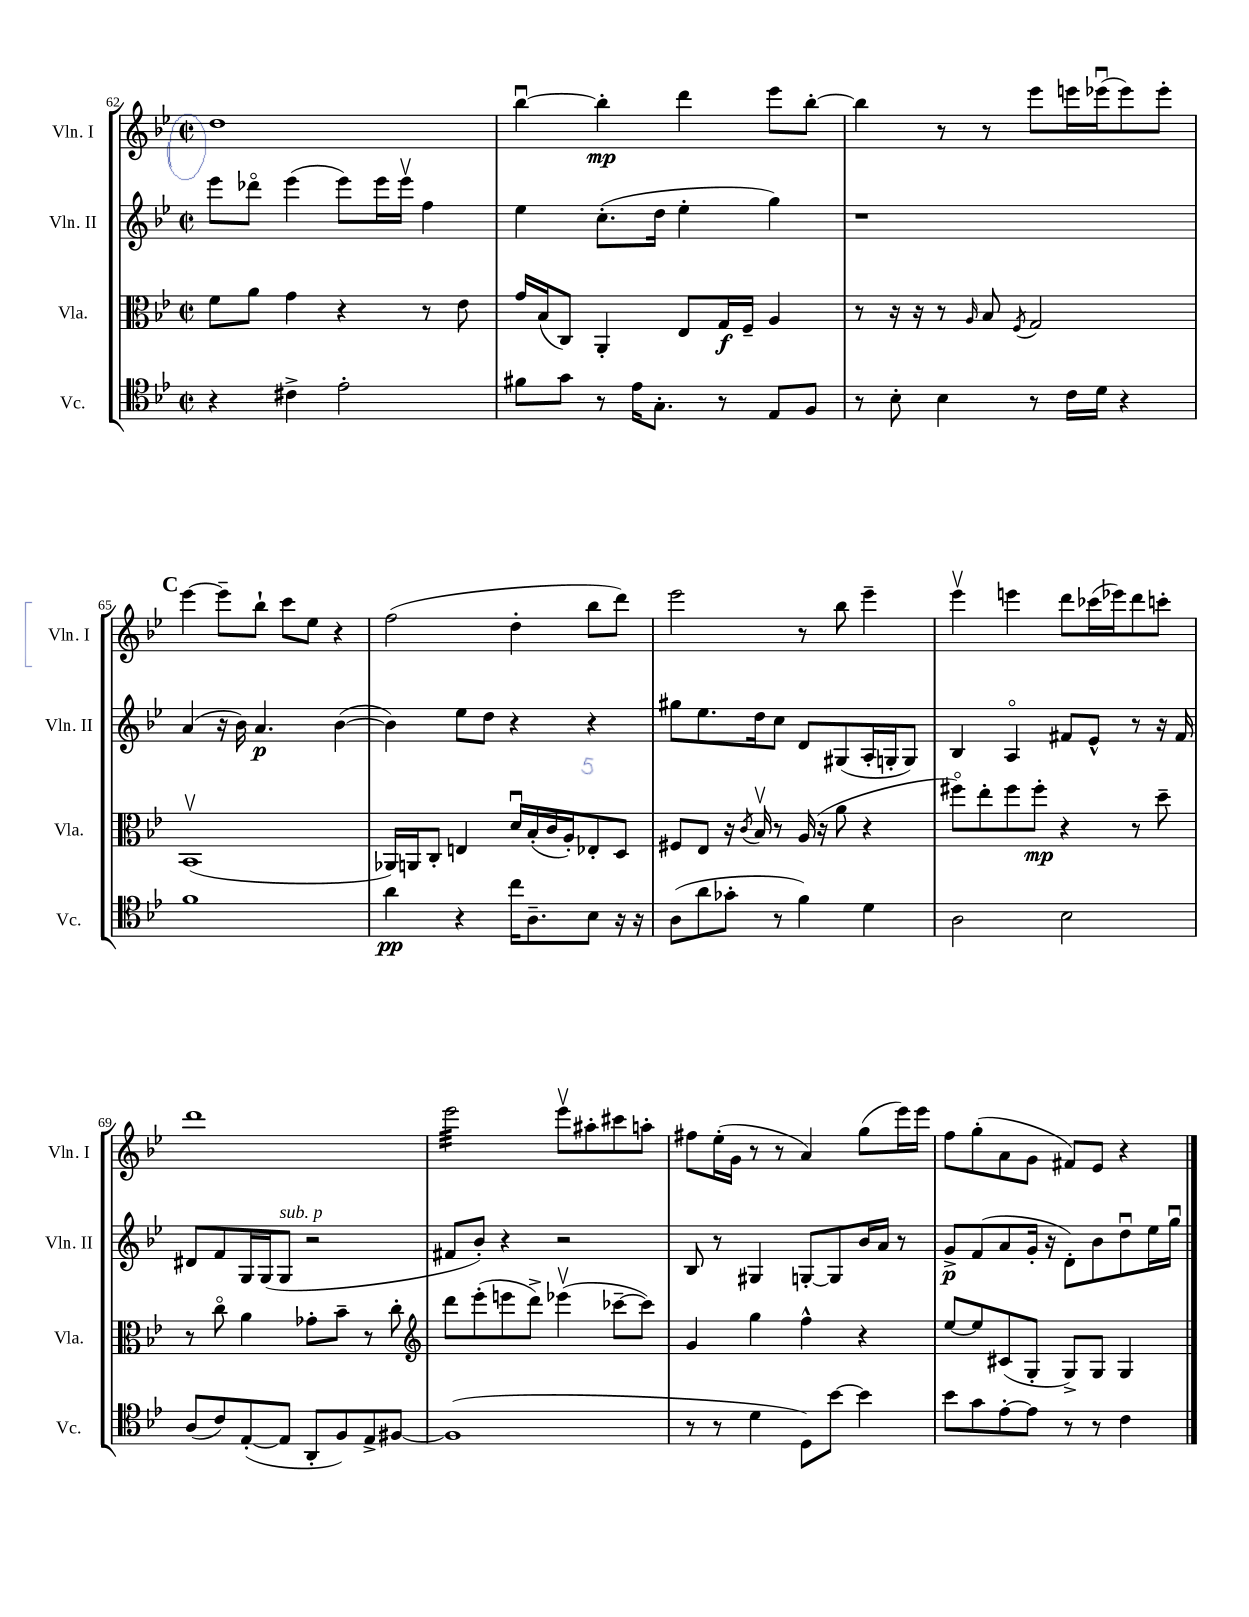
<<
\new StaffGroup <<
\new Staff = "s0" \with { instrumentName = "Vln. I" shortInstrumentName = "Vln. I" } {
    \clef treble \key bes \major \defaultTimeSignature \time 2/2
    d''1 |
    bes''4~\downbow bes''4-.\mp d'''4 ees'''8 bes''8~-. |
    bes''4 r8 r8 ees'''8 e'''16 ees'''16\downbow( ees'''8) ees'''8-. |
    \mark \markup { \bold "C" } ees'''4~ ees'''8-- bes''8-! c'''8 ees''8 r4 |
    f''2( d''4-. bes''8 d'''8) |
    ees'''2 r8 bes''8 ees'''4-- |
    ees'''4\upbow e'''4 d'''8 ces'''16( ees'''16) d'''8 c'''8-. |
    d'''1 |
    ees'''2:32 ees'''8\upbow ais''8-. cis'''8 a''8-. |
    fis''8 ees''16-.( g'16 r8 r8 a'4) g''8( ees'''16) ees'''16 |
    f''8 g''8-.( a'8 g'8 fis'8) ees'8 r4 \bar "|." |
}
\new Staff = "s1" \with { instrumentName = "Vln. II" shortInstrumentName = "Vln. II" } {
    \clef treble \key bes \major \defaultTimeSignature \time 2/2
    ees'''8 des'''8\flageolet ees'''4( ees'''8) ees'''16 ees'''16\upbow f''4 |
    ees''4 c''8.-.( d''16 ees''4-. g''4) |
    r1 |
    \mark \markup { \bold "C" } a'4( r16 bes'16) a'4.\p bes'4~( |
    bes'4) ees''8 d''8 r4 r4 |
    gis''8 ees''8. d''16 c''8 d'8 gis8( a16-. g16-. g8) |
    bes4 a4\flageolet fis'8 ees'8-^ r8 r16 fis'16 |
    dis'8 f'8 g16 g16( g8^\markup { \italic "sub. p" } r2 |
    fis'8 bes'8-.) r4 r2 |
    bes8 r8 gis4 g8~-. g8 bes'16 a'16 r8 |
    g'8->\p f'8( a'8 g'16-. r16 d'8-.) bes'8 d''8\downbow ees''16 g''16\downbow \bar "|." |
}
\new Staff = "s2" \with { instrumentName = "Vla." shortInstrumentName = "Vla." } {
    \clef alto \key bes \major \defaultTimeSignature \time 2/2
    f'8 a'8 g'4 r4 r8 ees'8 |
    g'16 bes16( c8) a,4-. ees8 g16\f f16-- a4 |
    r8 r16 r16 r8 \grace { a16 } bes8 \acciaccatura { f8 } g2 |
    \mark \markup { \bold "C" } bes,1\upbow( |
    aes,16) a,16 c8-. e4 d'16\downbow bes16-.( c'16 a16-.) ees8-. d8 |
    fis8 ees8 r16 \acciaccatura { c'8 } bes16\upbow r8 a16( r16 a'8 r4 |
    fis''8\flageolet) ees''8-. fis''8 fis''8-.\mp r4 r8 d''8-- |
    r8 c''8\flageolet a'4 ges'8-. bes'8-- r8 c''8-. |
    \clef treble d'''8 ees'''8-.( e'''8 d'''8->) ees'''4\upbow( ces'''8~-- ces'''8) |
    g'4 g''4 f''4-^ r4 |
    ees''8~ ees''8 cis'8( g8-. g8->) g8 g4 \bar "|." |
}
\new Staff = "s3" \with { instrumentName = "Vc." shortInstrumentName = "Vc." } {
    \clef tenor \key bes \major \defaultTimeSignature \time 2/2
    r4 cis'4-> ees'2-. |
    fis'8 g'8 r8 ees'16 g8.-. r8 ees8 f8 |
    r8 bes8-. bes4 r8 c'16 d'16 r4 |
    \mark \markup { \bold "C" } f'1 |
    a'4\pp r4 c''16 a8.-- bes8 r16 r16 |
    a8( a'8 ges'8-. r8 f'4) d'4 |
    a2 bes2 |
    a8( c'8) ees8~-.( ees8 a,8-. f8) ees8-> fis8~ |
    fis1( |
    r8 r8 d'4 d8) bes'8~ bes'4 |
    bes'8 g'8 ees'8~-. ees'8 r8 r8 c'4 \bar "|." |
}
>>
>>
\layout { \context { \Score currentBarNumber = #62 } }
